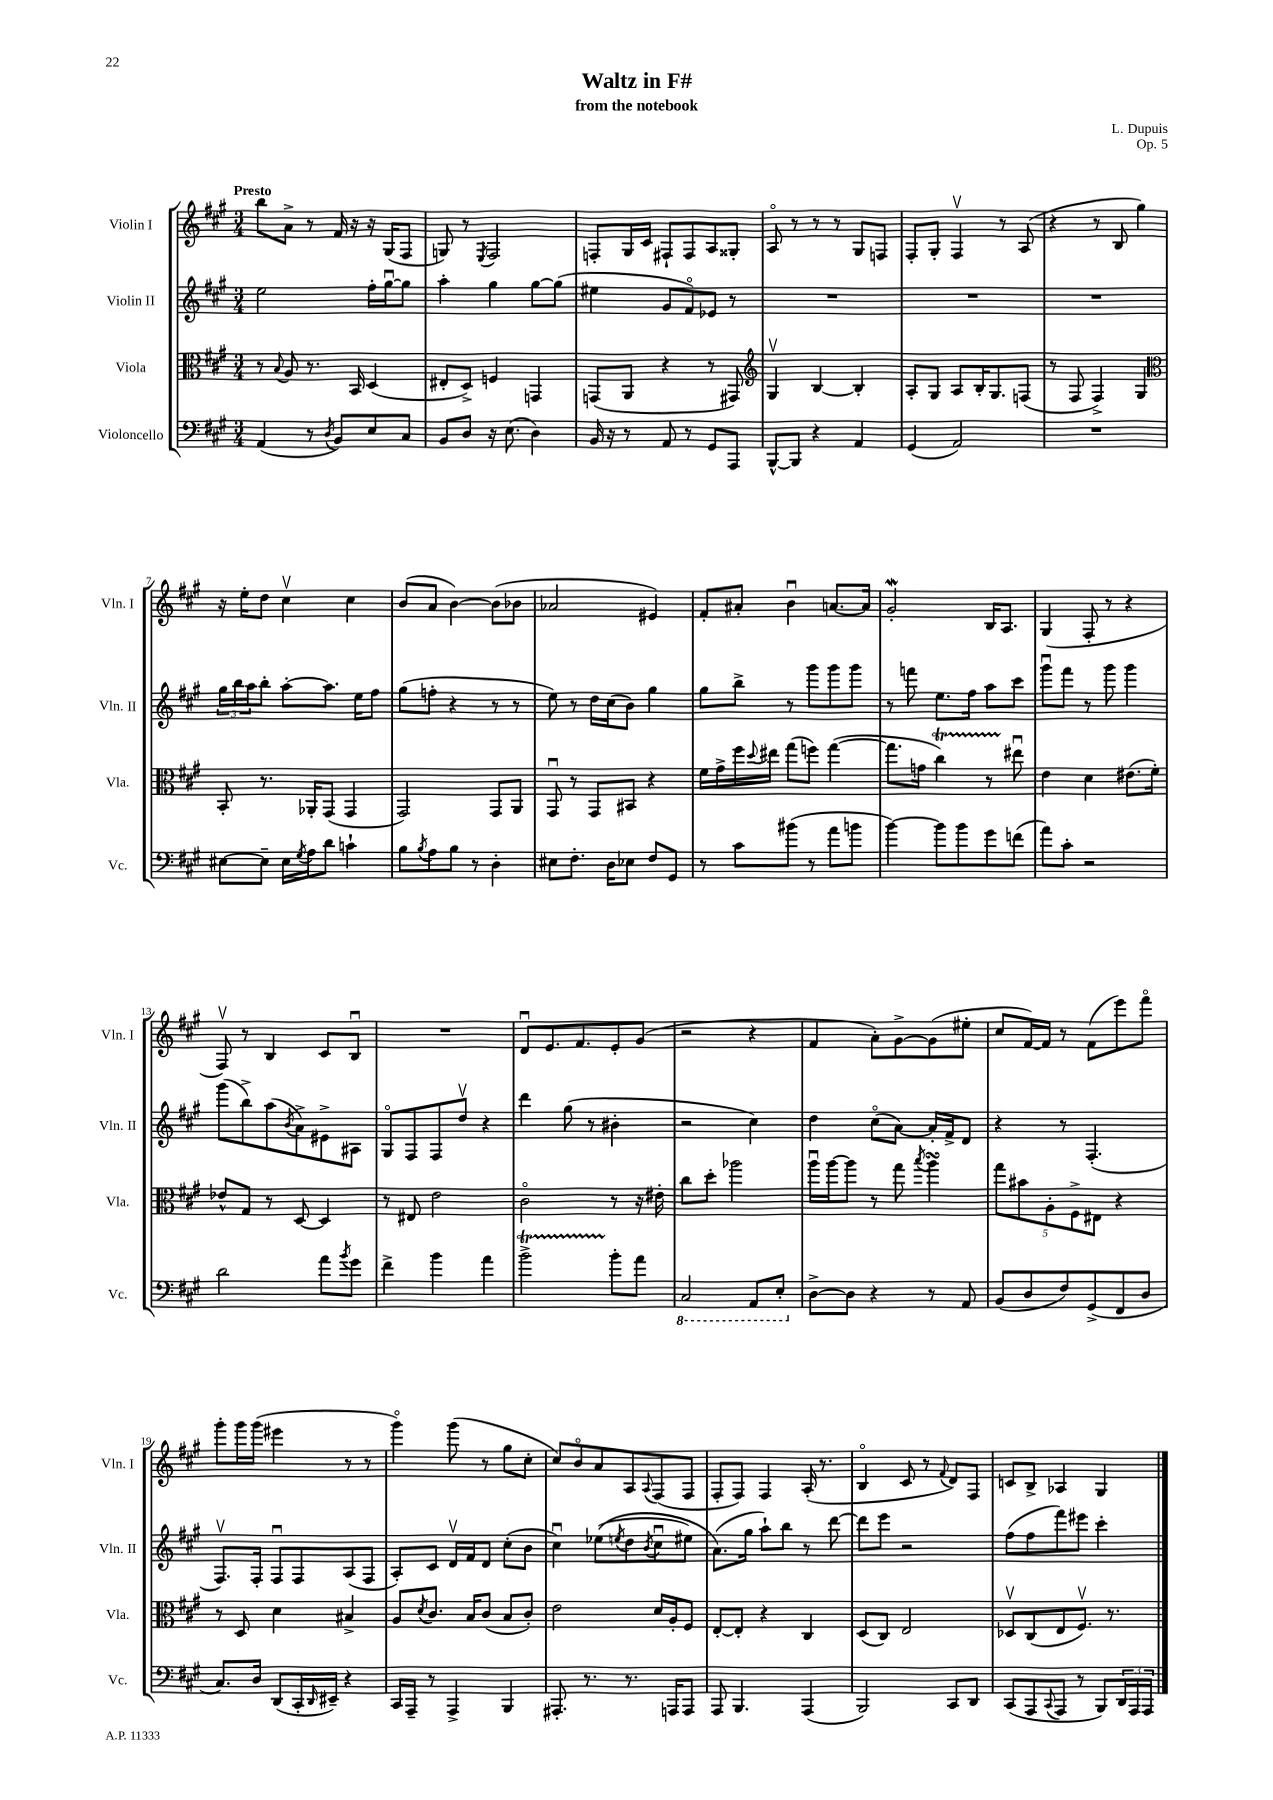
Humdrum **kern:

**kern	**kern	**kern	**kern
*staff4	*staff3	*staff2	*staff1
*clefF4	*clefC3	*clefG2	*clefG2
*k[f#c#g#]	*k[f#c#g#]	*k[f#c#g#]	*k[f#c#g#]
*M3/4	*M3/4	*M3/4	*M3/4
(4AA/	8r	2ee\	8bb\L
.	8qqB/	.	.
.	8A/	.	8a^\J
8r	8.r	.	8r
8qD/	.	.	.
8BB/L)	.	.	16f#/
.	16BB/	.	16r
8E/	(4D/	16ff#'\LL	16r
.	.	[16gg#u\J	(16G#/LK
8C#/J	.	8gg#\]J	8F#/J
=	=	=	=
8BB/L	8E#'/L	4aa'\	8G/)
8D/J	8D^/J)	.	8r
.	.	.	8qE/
16r	4F/	4gg#\	2F#/
(8.E\	.	.	.
4D\)	4GG/	[8gg#\L	.
.	.	(8gg#\]J	.
=	=	=	=
16BB/	(8GG/L	4ee#\	8F'/L
16r	.	.	.
8r	8AA/J	.	16G#/L
.	.	.	16c#/JJ
8AA/	4r	8g#/L	8F#`/L
8r	.	8f#o/)	8F#/
8GG#/L	8r	8e-/J	8A/
8AAA/J	8GG#/)	8r	8G##'/J
=	=	=	=
*	*clefG2	*	*
[8BBB^^/L	4G#v/	2.r	8Ao/
8BBB/]J	.	.	8r
4r	[4B/	.	8r
.	.	.	8r
4AA/	4B'/]	.	8G#/L
.	.	.	8F/J
=	=	=	=
(4GG#/	8A'/L	2.r	8F#'/L
.	8G#/J	.	8G#'/J
2AA/)	8A/L	.	4F#v/
.	16B'/K	.	.
.	8.G#/	.	.
.	.	.	8r
.	(8F/J	.	(8A/
=	=	=	=
2.r	8r	2.r	4r
.	8F#/	.	.
.	4F#^/)	.	8r
.	.	.	8B/
.	4G#/	.	4gg#\)
=	=	=	=
*	*clefC3	*	*
[8E#\L	8BB'/	24gg#\LL	16r
.	.	24bb\	.
.	.	.	16ee'\LK
.	.	24aa\J	.
8E#~\]J	8.r	8bb'\J	8dd\J
16E#\LL	.	[8aa'\L	4cc#v\
8qG#/	.	.	.
16A\J	16AA-'/LK	.	.
8d\J	(8GG#/J	8.aa\]J	.
4c`\	4GG#/	.	4cc#\
.	.	16ee\LK	.
.	.	8ff#\J	.
=	=	=	=
8B\L	2GG#/)	(8gg#\L	(8b/L
8qB/	.	.	.
8A\	.	8ff'\J	8a/J
8B\J	.	4r	[4b\)
8r	.	.	.
4D'\	8GG#/L	8r	(8b\]L
.	8AA/J	8r	8b-\J
=	=	=	=
8E#\L	8GG#u/	8ee\)	2a-/
8.F#'\J	8r	8r	.
.	8GG#/L	16dd\LL	.
16D\LK	.	(16cc#\J	.
8E-\J	8BB#/J	8b\J)	.
8F#/L	4r	4gg#\	4e#/)
8GG#/J	.	.	.
=	=	=	=
8r	16f#\LL	8gg#\L	8f#'/L
.	16g#^\	.	.
8c#\L	16ff#\	8bb^\J	8a#'/J
.	8qqdd/	.	.
.	16ee#\JJ	.	.
(8b#\J	(8gg#\L	8r	4bu\
8r	8ff\J)	8ggg#\L	.
8a\L	([4gg#\	8ggg#\	[8.a/L
8b\J	.	8ggg#\J	.
.	.	.	16a/]Jk
=	=	=	=
[4b\)	8.gg#\]L	8r	2g#'/
.	.	8fff\	.
.	16g\Jk	.	.
8b\]L	4cc#\)	8.ee\L	.
8b\	.	.	.
.	.	16ff#\Jk	.
8g#\	8r	8aa\L	16B/LK
.	.	.	8.A/J
(8f\J	8ee#u\	8ccc#\J	.
=	=	=	=
8a\L)	4e\	8ggg#u\L	(4G#/
8c#'\J	.	8fff#\J	.
2r	4d\	8r	8F#'/
.	.	8ggg#\	8r
.	(8.e#\L	4ggg#\	4r
.	16f#'\Jk)	.	.
=	=	=	=
2d\	8e-^^/L	(8ggg#\L	8F#v/)
.	8G#/J	8bb^\)	8r
.	8r	(8aa\	4B/
.	.	8qb/	.
.	[8D/	8a^\)	.
8a\L	4D/]	8e#^\	8c#/L
8qb/	.	.	.
8g#\J	.	8A#\J	8Bu/J
=	=	=	=
4f#^\	8r	8G#o/L	2.r
.	8E#/	8F#/	.
4b\	2e\	8F#/	.
.	.	8ddv/J	.
4a\	.	4r	.
=	=	=	=
2b^\	2c#o\	4ddd\	8du/L
.	.	.	8.e/
.	.	(8gg#\	.
.	.	.	8.f#/
.	.	8r	.
8b'\L	8r	4b#'\	8e'/
8a\J	16r	.	(8g#/J
.	16e#'\	.	.
=	=	=	=
2CC#/	8cc#\L	2r	2r
.	8dd'\J	.	.
.	2aa-\	.	.
8AAA/L	.	4cc#\)	4r
8EE'/J	.	.	.
=	=	=	=
[8D^\L	16aau\LL	4dd\	4f#/
.	[16aa\J	.	.
8D\]J	8aa\]J	.	.
4r	8r	(8cc#o\L	8a'\L)
.	8gg#\	[8a\J)	[8g#^\
.	8qbb/	.	.
8r	4aa\	16a'/]LL	(8g#\]
.	.	16f#^/J	.
8AA/	.	8d/J	8ee#'\J
=	=	=	=
(8BB/L	10gg#\L	4r	8cc#/L
.	10b#\	.	.
8D/	.	.	[16f#/L)
.	.	.	16f#/]JJ
.	10A'\	.	.
8F#/)	.	8r	8r
.	10F#^\	.	.
(8GG#^/	.	(4.F#'/	(8f#\L
.	10E#\J	.	.
8FF#/	4r	.	8eee\)
8D/J	.	.	8fff#o\J
=	=	=	=
8.C#/L)	8r	8.F#v/L)	8ggg#'\L
.	8D/	.	16ggg#\L
16D/Jk	.	16F#'/Jk	(16ggg#\JJ
(8DD/L	4d\	8F#u/L	4eee#\
16CC#'/L	.	8F#/	.
16qqDD/	.	.	.
16EE#~/JJ)	.	.	.
4r	4B#^/	(8A/	8r
.	.	8F#/J	8r
=	=	=	=
16CC#/LL	8A/L	8A'/L)	4ggg#o\)
16AAA~/JJ	.	.	.
.	8qd/	.	.
8r	8.c#/J	8c#/J	.
4AAA^/	.	16dv/LL	(8ggg#\
.	16B/LK	16f#/J	.
.	(8c#/J	8d/J	8r
4BBB/	8B/L	(8cc#'\L	8gg#\L
.	8c#'/J)	8b\J	8cc#'\J
=	=	=	=
8.AAA#'/	2e\	4cc#u\)	8cc#/L)
.	.	.	8bo/
8.r	.	.	.
.	.	&((8ee-\L	8a/
.	.	8qee/	.
8.r	.	8dd\	8A/
.	.	8qb/	8qqA/
.	16d/LL	8cc#u\	(8F#/
16AAA/LK	16A'/J	.	.
8AAA/J	8F#/J	8ee#\J)	8F#/J
=	=	=	=
8AAA/	[8E'/L	(8.a\L&)	8F#'/L
4.BBB/	8E'/]J	.	8F#/J)
.	.	16gg#\Jk	.
.	4r	8aa`\L)	4F#/
.	.	8bb\J	.
(4AAA/	4C#/	8r	(16A'/
.	.	.	8.r
.	.	[8ddd\	.
=	=	=	=
2BBB/)	(8D/L	8ddd\]L	4Bo/
.	8C#/J)	8eee\J	.
.	2E/	2r	8c#/
.	.	.	8r
.	.	.	8qqf#/
8CC#/L	.	.	8d/L)
8DD/J	.	.	8F#/J
=	=	=	=
(8CC#/L	8D-v/L	(8ff#\L	8c/L
8AAA/	(8C#/	8ff#\	8B^/J
8qqCC#/	.	.	.
8AAA/J	8E/	8fff#\)	4A-/
8r	8.F#v/J)	8eee#\J	.
8BBB/L)	.	4ccc#'\	4G#/
.	8.r	.	.
24DD/L	.	.	.
24AAA/	.	.	.
24AAA/JJ	.	.	.
==	==	==	==
*-	*-	*-	*-
